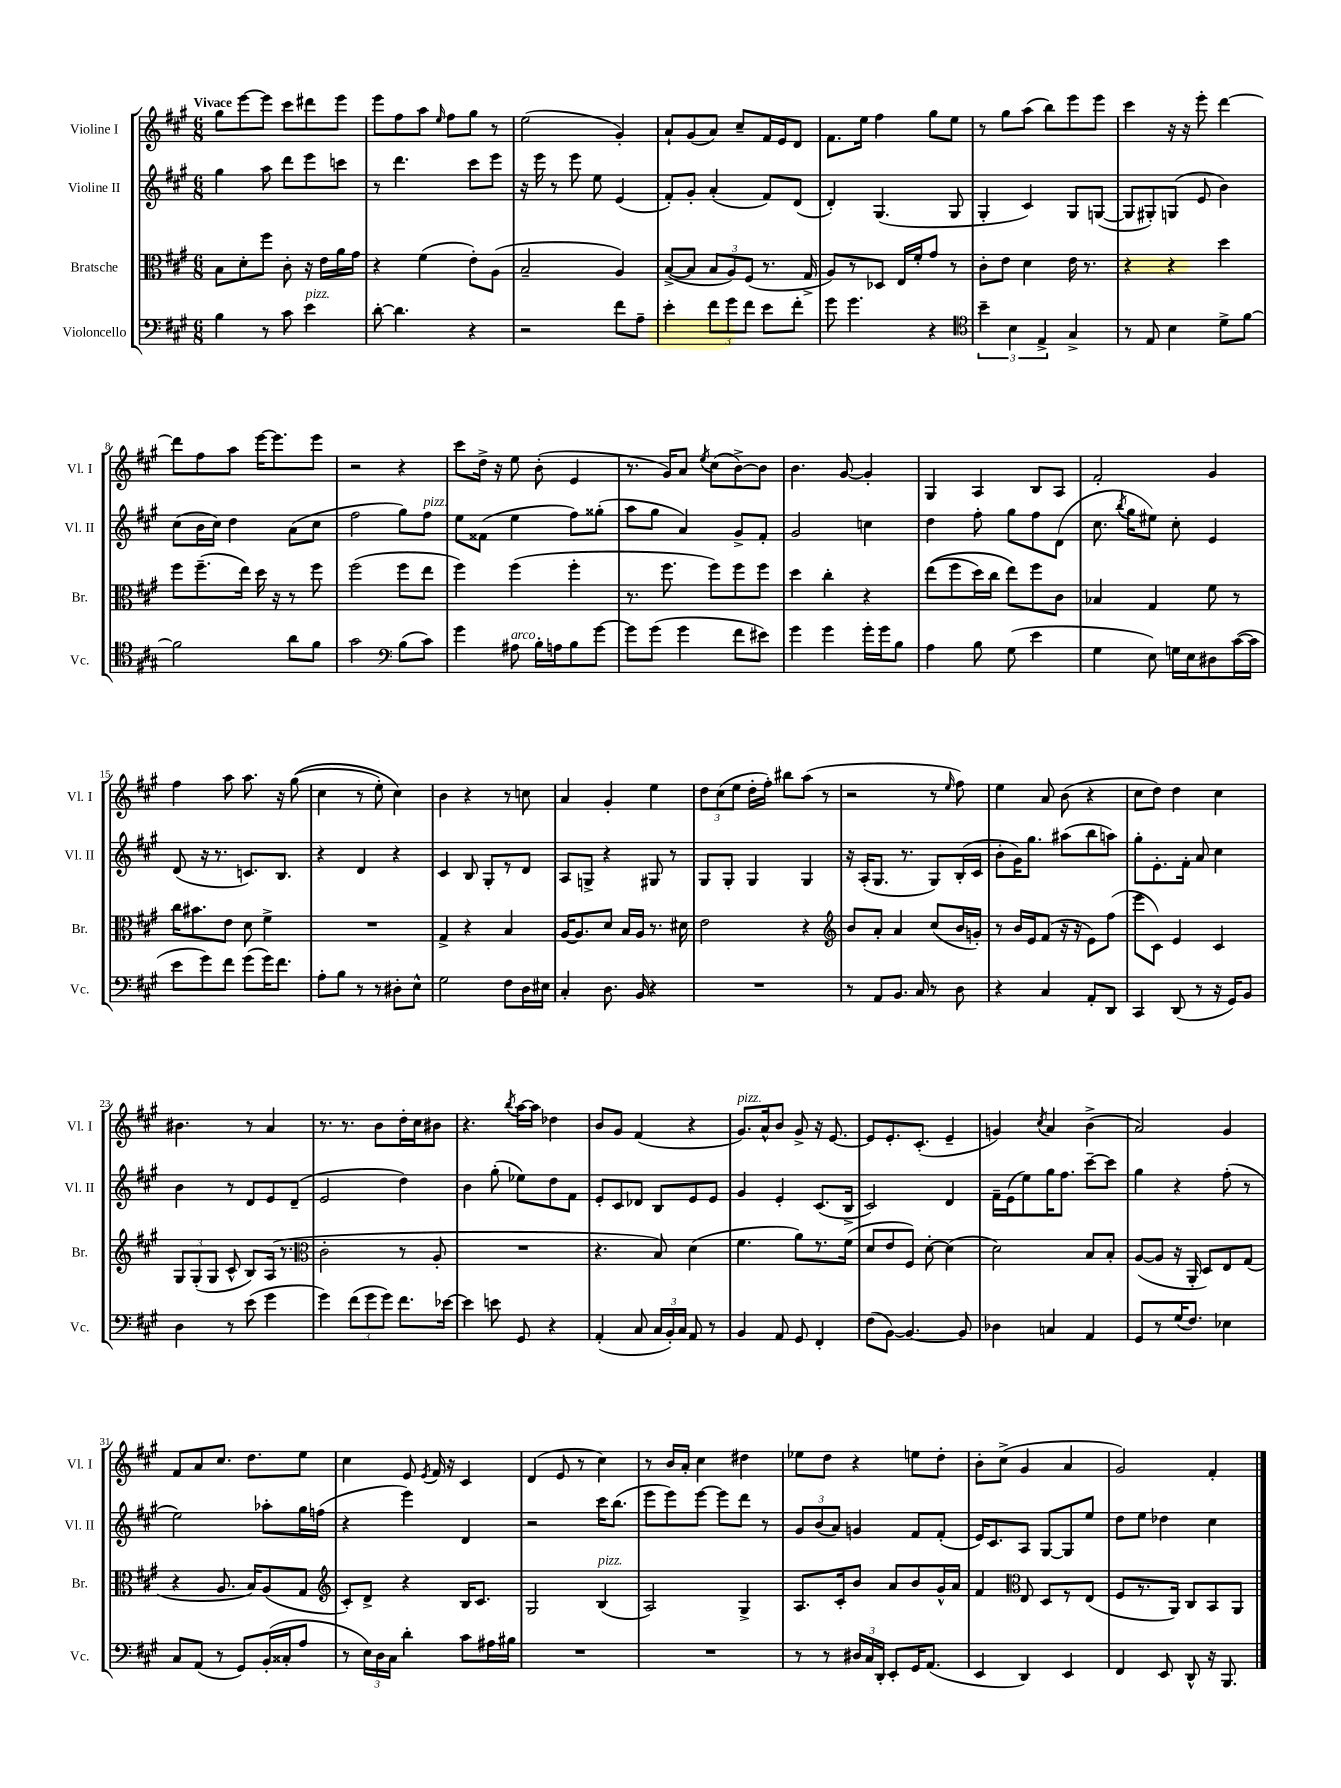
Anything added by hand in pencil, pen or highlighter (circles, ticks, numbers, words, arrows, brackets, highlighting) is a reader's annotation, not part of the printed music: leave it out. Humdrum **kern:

**kern	**kern	**kern	**kern
*staff4	*staff3	*staff2	*staff1
*clefF4	*clefC3	*clefG2	*clefG2
*k[f#c#g#]	*k[f#c#g#]	*k[f#c#g#]	*k[f#c#g#]
*M6/8	*M6/8	*M6/8	*M6/8
4B	8B	4gg#	8gg#
.	8d'	.	[8eee
8r	8ff#	8aa	8eee]
8c#	8c#'	8ddd	8ccc#
4e	16r	8eee	8ddd#
.	16e	.	.
.	16a	8ccc	8eee
.	16g#	.	.
=	=	=	=
[8d'	4r	8r	8eee
4.d]	.	4.ddd	8ff#
.	(4f#	.	8aa
.	.	.	16qqee
.	.	.	8ff#
4r	8e')	8ccc#	8gg#
.	(8A	8eee	8r
=	=	=	=
2r	2B~	16r	(2ee
.	.	16eee	.
.	.	8r	.
.	.	8eee	.
.	.	8ee	.
8f#	4A)	(4e	4g#')
8A~	.	.	.
=	=	=	=
4e'	([8B^	8f#')	8a`
.	8B]	8g#'	(8g#
12f#	12B	(4a'	8a)
12g#	12A)	.	.
.	.	.	8cc#~
12f#	(12F#	.	.
8e	8.r	8f#)	16f#
.	.	.	16e
8f#'	.	(8d	8d
.	16G#^	.	.
=	=	=	=
8g#	8A)	4d')	8.f#
4.g#	8r	.	.
.	.	.	16ee
.	8D-	(4.G#	4ff#
.	16E	.	.
.	16f#'	.	.
4r	8g#	.	8gg#
.	8r	8G#	8ee
=	=	=	=
*clefC4	*	*	*
6b~	8c#'	4G#'	8r
.	8e	.	8gg#
6B	.	.	.
.	4d	4c#)	(8aa
6E^	.	.	.
.	.	.	8bb)
4G#^	16e	8G#	8eee
.	8.r	.	.
.	.	([8G	8eee
=	=	=	=
8r	4r	8G]	4ccc#
8E	.	8G#')	.
4B	4r	(8G	16r
.	.	.	16r
.	.	8e	8eee'
8d^	4dd	4b)	[4ddd
[8f#	.	.	.
=	=	=	=
2f#]	8ff#	(8cc#	8ddd]
.	(8.ff#~	16b	8ff#
.	.	16cc#)	.
.	.	4dd	8aa
.	16ee)	.	.
.	16dd	.	[16eee
.	16r	.	8.eee]
8a	8r	(8a	.
8f#	8ff#	8cc#	8eee
=	=	=	=
2g#	(2ff#	2ff#	2r
*clefF4	*	*	*
(8B	8ff#	8gg#)	4r
8c#)	8ee	8ff#	.
=	=	=	=
4g#	4ff#)	8ee	8ccc#
.	.	(8f##	16dd^
.	.	.	16r
8A#	(4ff#	4ee	8ee
16B'	.	.	(8b'
16A	.	.	.
8B	4ff#'	8ff#)	4e
[8g#	.	(8gg##'	.
=	=	=	=
8g#]	8.r	8aa	8.r
(8g#	.	8gg#	.
.	8.ff#	.	16g#)
4g#	.	4a)	8a
.	.	.	8qee
.	8ff#)	.	(8cc#
8f#	8ff#	8g#^	[8b^)
8e#)	8ff#	8f#'	8b]
=	=	=	=
4g#	4dd	2g#	4.b
4g#	4cc#'	.	.
.	.	.	[8g#
16g#'	4r	4cc	4g#']
16g#	.	.	.
8B	.	.	.
=	=	=	=
4A	&((8ee	4dd	4G#
.	8ff#	.	.
8B	16dd)	8ff#'	4A
.	16cc#	.	.
(8G#	8ee&)	8gg#	.
4e	8ff#	8ff#	8B
.	8c#	(8d	8A
=	=	=	=
4G#	4B-	8.cc#	2f#'
.	.	8qbb	.
.	.	16gg#	.
8E)	4G#	8ee#)	.
16G	.	8cc#'	.
16E	.	.	.
8D#	8f#	4e	4g#
([16c#	8r	.	.
16c#]	.	.	.
=	=	=	=
8e	16cc#	(8d	4ff#
.	8.b#	.	.
8g#)	.	16r	.
.	.	8.r	.
8f#	8e	.	8aa
(8g#	8d	8.c)	8.aa
16g#)	4f#^	.	.
8.f#	.	8.B	16r
.	.	.	&((8gg#
=	=	=	=
8A'	2.r	4r	4cc#
8B	.	.	.
8r	.	4d	8r
8r	.	.	8ee')
8D#'	.	4r	4cc#&)
8E^^	.	.	.
=	=	=	=
2G#	4G#^	4c#	4b
.	4r	8B	4r
.	.	8G#'	.
8F#	4B	8r	8r
16D	.	8d	8cc
16E#	.	.	.
=	=	=	=
4C#'	[16A	8A	4a
.	8.A]	.	.
.	.	8G^	.
8.D	8d	4r	4g#'
.	16B	.	.
16BB	16A	.	.
4r	8.r	8G#	4ee
.	.	8r	.
.	16d#	.	.
=	=	=	=
2.r	2e	8G#	12dd
.	.	.	(12cc#
.	.	8G#'	.
.	.	.	12ee
.	.	4G#	16dd'
.	.	.	16ff#')
.	.	.	8bb#
.	4r	4G#	(8aa
.	.	.	8r
=	=	=	=
*	*clefG2	*	*
8r	8b	16r	2r
.	.	(16A'	.
8AA	8a'	8.G#	.
8.BB	4a	.	.
.	.	8.r	.
16C#	.	.	.
8r	(8cc#	8G#)	8r
.	.	.	16qqee
8D	16b	(16B'	8ff#)
.	16g')	16c#	.
=	=	=	=
4r	8r	8b'	4ee
.	16b	16g#)	.
.	16e	8.gg#	.
4C#	(8f#	.	8a
.	16r	(8aa#	(8b
.	16r	.	.
8AA'	8e)	8bb	4r
8DD	(8ff#	8aa)	.
=	=	=	=
4CC#	8eee	8gg#'	8cc#
.	8c#)	8.e'	8dd)
(8DD	4e	.	4dd
.	.	16f#'	.
8r	.	8a	.
16r	4c#	4cc#	4cc#
16GG#)	.	.	.
8BB	.	.	.
=	=	=	=
4D	12G#	4b	4.b#
.	(12G#'	.	.
.	12G#	.	.
8r	8c#^^	8r	.
(8e	8B)	8d	8r
4g#	(16A	8e	4a
.	8.r	.	.
.	.	(8d~	.
=	=	=	=
*	*clefC3	*	*
4g#)	2c#'	2e	8.r
.	.	.	8.r
(12f#	.	.	.
12g#	.	.	.
.	.	.	8b
12g#)	.	.	.
8.f#	8r	4dd)	16dd'
.	.	.	16cc#
.	8A'	.	8b#
[16e-	.	.	.
=	=	=	=
4e-]	2.r	4b	4.r
8e	.	(8gg#'	.
.	.	.	8qbb
8GG#	.	8ee-)	[16aa
.	.	.	16aa]
4r	.	8dd	4dd-
.	.	8f#	.
=	=	=	=
(4AA'	4.r	8e'	8b
.	.	8c#	8g#
8C#	.	8d-	(4f#
24C#	8B)	8B	.
24BB')	.	.	.
24C#	.	.	.
8AA	(4d	8e	4r
8r	.	8e	.
=	=	=	=
4BB	4.f#	4g#	8.g#)
.	.	.	16a^^
8AA	.	4e'	8b
8GG#	8a)	.	8g#^
4FF#'	8.r	(8.c#	16r
.	.	.	[8.e
.	(16f#	16B^	.
=	=	=	=
(8F#	8d	2c#)	8e]
[8BB)	8e	.	8.e'
4.BB_	8F#)	.	.
.	.	.	(8.c#'
.	[8d'	.	.
.	(4d]	4d	4e~
8BB]	.	.	.
=	=	=	=
4D-	2d)	16f#~	4g)
.	.	(16e	.
.	.	8ee)	.
.	.	.	8qcc#
4C	.	16gg#	4a
.	.	8.ff#	.
4AA	8B	[8ccc#~	(4b^
.	8B'	8ccc#]	.
=	=	=	=
8GG#	([8A	4gg#	2a)
8r	8A]	.	.
(16G#	16r	4r	.
8.F#)	16AA'	.	.
.	8D)	.	.
4E-	8E	(8ff#'	4g#
.	(8G#	8r	.
=	=	=	=
8C#	4r	2ee)	8f#
(8AA	.	.	8a
8r	8.A	.	8.cc#
8GG#)	.	.	.
.	16B)	.	8.dd
(16BB'	(8A	8aa-'	.
16C##'	.	.	.
8A	8G#	16gg#	8ee
.	.	(16ff	.
=	=	=	=
*	*clefG2	*	*
8r	8c#')	4r	4cc#
24E)	8d^	.	.
24D	.	.	.
24C#	.	.	.
4d'	4r	4eee)	8e
.	.	.	8qe
.	.	.	16f#
.	.	.	16r
8c#	16B	4d	4c#
.	8.c#	.	.
16A#	.	.	.
16B#	.	.	.
=	=	=	=
2.r	2G#	2r	(4d
.	.	.	8e
.	.	.	8r
.	(4B	16ccc#	4cc#)
.	.	(8.bb	.
=	=	=	=
2.r	2A)	8eee	8r
.	.	8eee)	16b
.	.	.	16a'
.	.	[8eee	4cc#
.	.	8eee]	.
.	4G#^	8ddd	4dd#
.	.	8r	.
=	=	=	=
8r	8.A	12g#	8ee-
.	.	(12b	.
8r	.	.	8dd
.	.	12a)	.
.	16c#'	.	.
24D#	8b	4g	4r
24C#	.	.	.
24DD'	.	.	.
8EE'	8a	.	.
16GG#	8b	8f#	8ee
(8.AA	.	.	.
.	16g#^^	(8f#'	8dd'
.	16a	.	.
=	=	=	=
4EE	4f#	16e)	8b'
.	.	8.c#	.
.	.	.	(8cc#^
*	*clefC3	*	*
4DD)	8E	8A	4g#
.	8D	[8G#	.
4EE	8r	8G#]	4a
.	(8E	8ee	.
=	=	=	=
4FF#	8F#	8dd	2g#)
.	8.r	8ee	.
8EE	.	4dd-	.
.	16AA)	.	.
8DD^^	8C#	.	.
16r	8BB	4cc#	4f#'
8.BBB	.	.	.
.	8AA	.	.
==	==	==	==
*-	*-	*-	*-
